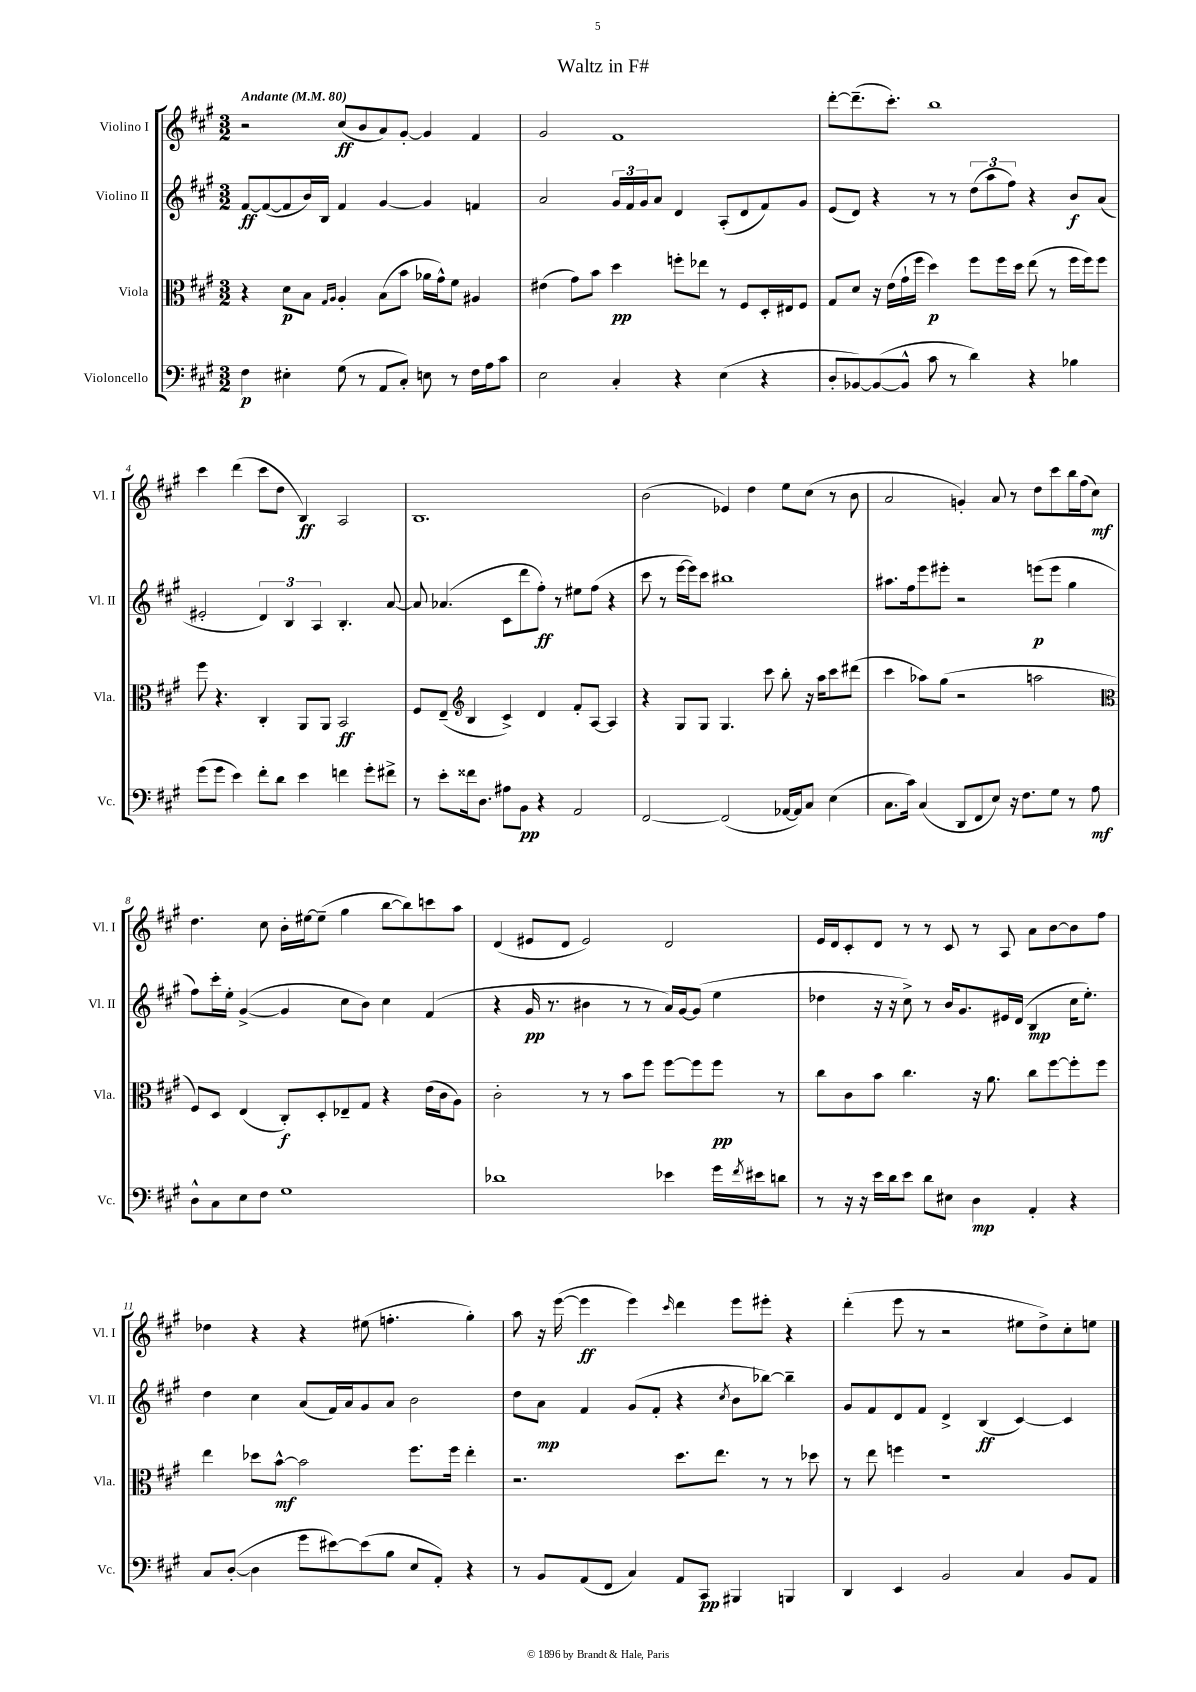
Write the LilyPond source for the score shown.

\header { title = "Waltz in F#" }
<<
\new StaffGroup <<
\new Staff = "s0" \with { instrumentName = "Violino I" shortInstrumentName = "Vl. I" } {
    \clef treble \key a \major \numericTimeSignature \time 3/2 \tempo "Andante" 4 = 80
    r2 cis''8\ff( b'8 a'8) gis'8~-. gis'4 fis'4 |
    gis'2 fis'1 |
    d'''8~-. d'''8.--( cis'''8.-.) b''1 |
    cis'''4 d'''4( cis'''8 d''8 b4\ff) a2 |
    b1. |
    b'2( ees'4) d''4 e''8 cis''8( r8 b'8 |
    a'2 g'4-.) a'8 r8 d''8 cis'''8 b''16 fis''16( cis''8\mf) |
    d''4. cis''8 b'16-. eis''16~ eis''8--( gis''4 b''8~ b''8) c'''8 a''8 |
    d'4( eis'8 d'8 eis'2) d'2 |
    e'16 d'16 cis'8-. d'8 r8 r8 cis'8 r8 a8 a'8 b'8~ b'8 fis''8 |
    des''4 r4 r4 eis''8( f''4.-. gis''4-.) |
    a''8 r16 e'''16~( e'''4\ff e'''4) \grace { cis'''16 } d'''4 e'''8 eis'''8-. r4 |
    d'''4-.( e'''8 r8 r2 eis''8 d''8->) cis''8-. e''8 \bar "|." |
}
\new Staff = "s1" \with { instrumentName = "Violino II" shortInstrumentName = "Vl. II" } {
    \clef treble \key a \major \numericTimeSignature \time 3/2
    fis'8~\ff fis'8~( fis'8 b'16) b16 fis'4 gis'4~ gis'4 f'4 |
    a'2 \tuplet 3/2 { gis'16 fis'16 gis'16 } a'8 d'4 a8-.( d'8 fis'8) gis'8 |
    e'8( d'8) r4 r8 r8 \tuplet 3/2 { d''8( a''8 fis''8) } r4 b'8\f a'8( |
    eis'2-. \tuplet 3/2 { d'4) b4 a4 } b4.-. a'8~ |
    a'8 aes'4.( cis'8 d'''8 fis''8-.\ff) r8 eis''8 fis''8( r4 |
    cis'''8 r8 e'''16~ e'''16) cis'''8 bis''1 |
    ais''8. fis''16 e'''8 eis'''8-. r2 e'''8\p( e'''8 gis''4 |
    fis''8) cis'''16-. e''16-. gis'4~->( gis'4 cis''8 b'8) cis''4 fis'4( |
    r4 gis'16\pp r8. bis'4 r8 r8 a'16) gis'16~ gis'8( e''4 |
    des''4 r16 r16 cis''8->) r8 b'16 gis'8. eis'16 d'16( b4\mp cis''16 e''8.-.) |
    d''4 cis''4 a'8( fis'16) a'16 gis'8 a'8 b'2 |
    d''8 a'8\mp fis'4 gis'8( fis'8-. r4 \acciaccatura { cis''8 } b'8 bes''8~) bes''4-- |
    gis'8 fis'8 d'8 fis'8 d'4-> b4\ff( cis'4~) cis'4 \bar "|." |
}
\new Staff = "s2" \with { instrumentName = "Viola" shortInstrumentName = "Vla." } {
    \clef alto \key a \major \numericTimeSignature \time 3/2
    r4 d'8\p b8 \grace { gis16 a16 } a4-. b8( b'8 aes'16 gis'16-^) fis'8 ais4 |
    eis'4( gis'8) b'8 d''4\pp f''8-. ees''8 r8 fis8 d16-. eis16 fis8 |
    gis8 d'8 r16 e'16( gis'16-! fis''16 d''4\p) fis''8 fis''16 d''16 e''8( r8 fis''16 fis''16) fis''8 |
    fis''8 r4. cis4-. a,8 a,8 b,2\ff |
    fis8 e8--( \clef treble b4 cis'4->) d'4 fis'8-. a8~ a4 |
    r4 gis8 gis8 gis4. cis'''8 b''8-. r16 a''16 cis'''8 dis'''8( |
    cis'''4 aes''8) gis''8( r2 a''2 |
    \clef alto fis8) d8 e4( cis8-.\f) d8-. ees8-- gis8 r4 e'16( cis'16 a8) |
    cis'2-. r8 r8 b'8 fis''8 fis''8~ fis''8 fis''8\pp r8 |
    cis''8 cis'8 b'8 cis''4. r16 a'8. cis''8 fis''8~ fis''8-. fis''8 |
    e''4 des''8 b'8~-^\mf b'2 fis''8. fis''16 e''4-. |
    r2. d''8. e''8. r8 r8 des''8 |
    r8 e''8 f''4 r1 \bar "|." |
}
\new Staff = "s3" \with { instrumentName = "Violoncello" shortInstrumentName = "Vc." } {
    \clef bass \key a \major \numericTimeSignature \time 3/2
    fis4\p eis4-. gis8( r8 a,8 cis8-.) e8 r8 fis16 a16 cis'8 |
    e2 cis4-. r4 e4( r4 |
    d8-. bes,8~) bes,8~( bes,8-^ cis'8 r8 d'4) r4 bes4 |
    gis'8( gis'8 e'4) fis'8-. d'8 e'4 f'4 gis'8-. fis'8-> |
    r8 e'8-. fisis'16 d8. ais8 b,8\pp r4 a,2 |
    fis,2~ fis,2( aes,16~ aes,16) cis8 e4( |
    cis8. cis'16) cis4( d,8 fis,8 e8) r16 fis8. gis8 r8 a8\mf |
    d8-^ cis8 e8 fis8 gis1 |
    des'1 ees'4 gis'16 \acciaccatura { fis'8 } eis'16 d'8 |
    r8 r16 r16 e'16 d'16 e'8 d'8 eis8 d4\mp a,4-. r4 |
    cis8 d8~-.( d4 gis'8 eis'8~) eis'8( b8 e8 a,8-.) r4 |
    r8 b,8 a,8( fis,8 cis4) a,8 cis,8\pp bis,,4 b,,4 |
    d,4 e,4 b,2 cis4 b,8 a,8 \bar "|." |
}
>>
>>
